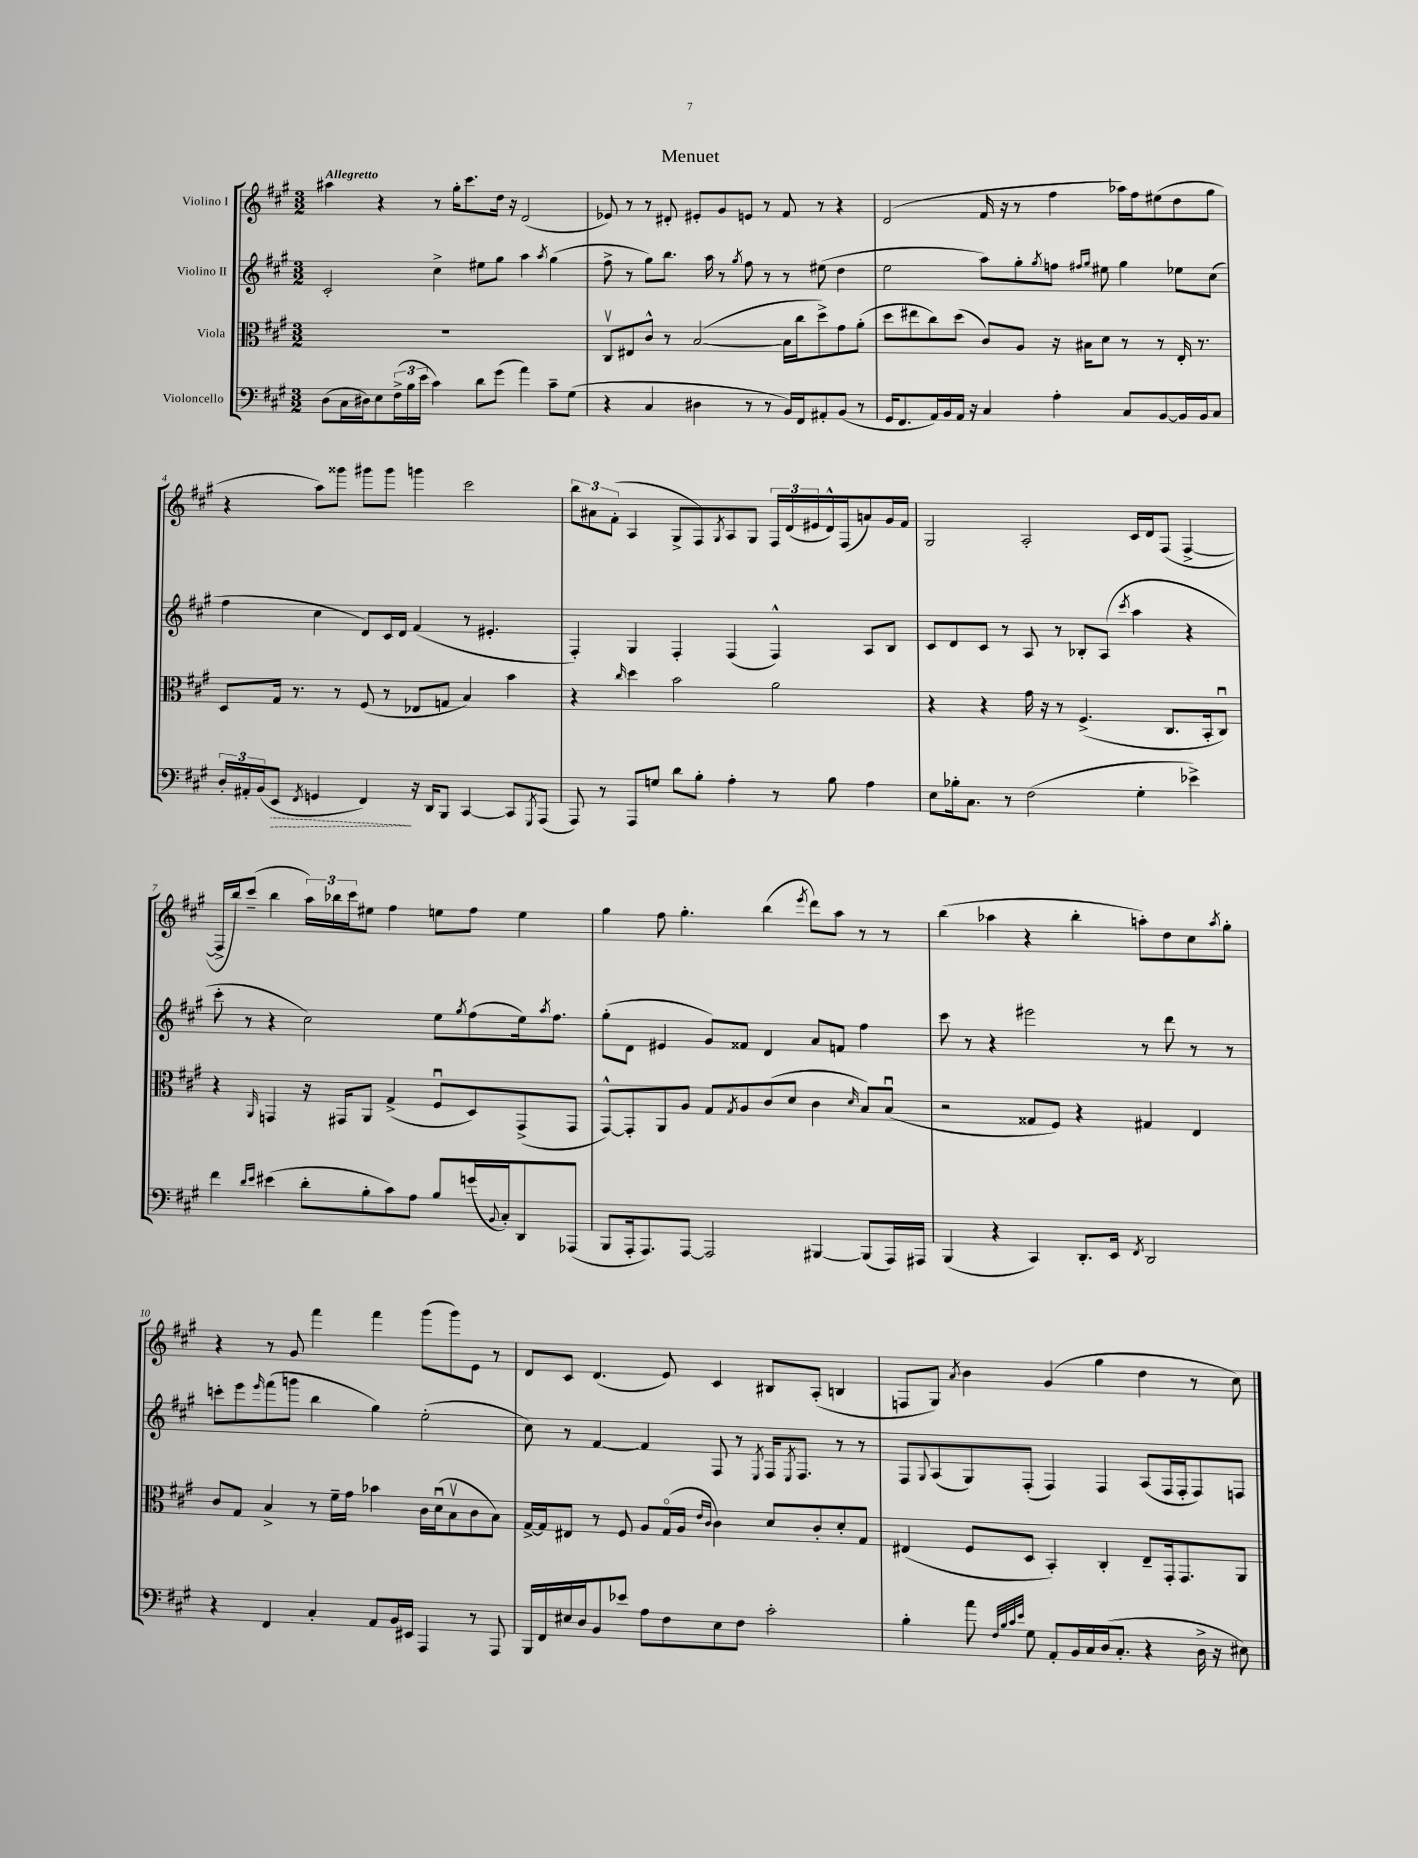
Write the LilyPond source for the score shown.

\header { title = "Menuet" }
<<
\new StaffGroup <<
\new Staff = "s0" \with { instrumentName = "Violino I" } {
    \clef treble \key a \major \numericTimeSignature \time 3/2 \tempo "Allegretto"
    ais''4 r4 r8 gis''16-. cis'''8. d''16 r16 d'2( |
    ees'8) r8 r8 dis'8-. eis'8-. gis'8 e'8 r8 fis'8 r8 r4 |
    d'2( fis'16 r16 r8 fis''4 aes''16) fis''16 eis''8( d''8 gis''8 |
    r4 a''8) gisis'''8 gis'''8 gis'''8 g'''4 cis'''2 |
    \tuplet 3/2 { b''8 ais'8 fis'8-.( } a4 gis8-> fis8) \acciaccatura { gis8 } a8 gis8 \tuplet 3/2 { fis16 d'16( eis'16 } d'16-^) fis16( a'8) gis'16 fis'16 |
    gis2 a2-. cis'16 d'16 fis8( fis4~-> |
    fis16-> b''16) cis'''8--( b''4 \tuplet 3/2 { a''16) bes''16 cis'''16 } eis''8 fis''4 e''8 fis''8 e''4 |
    gis''4 fis''8 gis''4.-. b''4( \acciaccatura { e'''8 } d'''8) a''8 r8 r8 |
    b''4( aes''4 r4 b''4-. a''8-.) d''8 cis''8 \acciaccatura { a''8 } gis''8-. |
    r4 r8 gis'8 fis'''4 fis'''4 gis'''8( gis'''8) e'8 r8 |
    d'8 cis'8 d'4.( e'8) cis'4 bis8 a8-.( b4 |
    f8 gis8) \acciaccatura { a'8 } b'4 gis'4( gis''4 d''4 r8 cis''8) \bar "|." |
}
\new Staff = "s1" \with { instrumentName = "Violino II" } {
    \clef treble \key a \major \numericTimeSignature \time 3/2
    cis'2-. cis''4-> eis''8 gis''8 a''4 \acciaccatura { a''8 } gis''4( |
    fis''8-> r8 gis''8) b''8. a''16 r8 \acciaccatura { gis''8 } fis''8 r8 r8 eis''8( d''4 |
    e''2 a''8) gis''8-. \acciaccatura { gis''8 } f''8 \grace { fis''16 gis''16 } eis''8 gis''4 ees''8 cis''8( |
    fis''4 cis''4 d'8) cis'16 d'16 fis'4( r8 eis'4.-. |
    fis4-.) gis4 fis4-. fis4( fis4-^) a8 b8 |
    cis'8 d'8 cis'8 r8 a8 r8 bes8-. a8( \acciaccatura { cis'''8 } a''4 r4 |
    cis'''8-. r8 r4 cis''2) e''8 \acciaccatura { gis''8 } fis''8( e''16) \acciaccatura { a''8 } fis''8. |
    gis''8-.( d'8 eis'4 gis'8) fisis'8 d'4 a'8 f'8 fis''4 |
    cis'''8 r8 r4 eis'''2 r8 d'''8 r8 r8 |
    c'''8-. e'''8 \grace { e'''16 } fis'''8( g'''8 b''4 gis''4) e''2-.( |
    cis''8) r8 fis'4~ fis'4 fis8 r8 \acciaccatura { e8 } fis16 \acciaccatura { e8 } fis8. r8 r8 |
    fis8 \appoggiatura { gis8 } a8( gis8) fis8-.( fis4) fis4 a8( fis16 fis16-. fis8) f8 \bar "|." |
}
\new Staff = "s2" \with { instrumentName = "Viola" } {
    \clef alto \key a \major \numericTimeSignature \time 3/2
    R1. |
    cis8\upbow eis8 cis'8-^ r8 b2~( b16 cis''16 d''8->) gis'8 a'8-.( |
    d''8 eis''8 cis''8) d''8( cis'8) a8 r16 bis16 d'8 r8 r8 e16-. r8. |
    d8 gis16 r8. r8 fis8( r8 ees8 g8 b4) b'4 |
    r4 \grace { cis''16 } d''4 b'2 a'2 |
    r4 r4 gis'16 r16 r8 fis4.->( cis8. b,16-. cis8\downbow) |
    r4 \grace { a,16 } g,4 r16 gis,16 a,8 gis4->( fis8\downbow d8) gis,8->( gis,8 |
    gis,8~-^) gis,8-. a,8 a8 gis8 \acciaccatura { gis8 } a8 cis'8( d'8 cis'4 \grace { d'16 } b8) b8\downbow( |
    r2 gisis8 fis8) r4 gis4 e4 |
    cis'8 gis8 b4-> r8 fis'16-- gis'16 bes'4 cis'16 d'16\downbow( b8\upbow cis'8 b8) |
    gis16~-> gis16 eis8 r8 fis8 a8 gis16\flageolet( a16 \grace { e'16 cis'16 } cis'4) d'8 cis'8-. d'8-. gis8 |
    eis4( fis8 d8 b,4-.) cis4-. eis8-- gis,16-. gis,8. a,8 \bar "|." |
}
\new Staff = "s3" \with { instrumentName = "Violoncello" } {
    \clef bass \key a \major \numericTimeSignature \time 3/2
    d8( cis16 dis16) e8 \tuplet 3/2 { fis16->( b16 e'16 } cis'4) d'8 gis'8( a'4) cis'8-- gis8( |
    r4 cis4 dis4 r8 r8 b,16) fis,16 ais,8-. b,8( r8 |
    gis,16 fis,8. a,16) b,16 a,16 r16 cis4 a4-. cis8 b,8~ b,16 b,16 cis8 |
    \tuplet 3/2 { d16-. ais,16-. b,16( } \once \override Hairpin.style = #'dashed-line e,8\> \acciaccatura { fis,8 } g,4 fis,4\!) r16 d,16 b,,8 cis,4~ cis,8 \acciaccatura { gis,,8 } a,,8( |
    a,,8) r8 a,,8 g8 d'8 b8-. a4-. r8 b8 a4 |
    e8 bes16-. cis8. r8 fis2( gis4-. ees'4->) |
    fis'4 \grace { d'16 e'16 } eis'4( d'8-. b8-. cis'8) a8 b8 g'16( \appoggiatura { b,8 } cis16-.) d,8 aes,,8( |
    b,,8 a,,16-. a,,8.) a,,8~ a,,2 bis,,4~ bis,,8( a,,16) ais,,16 |
    b,,4( r4 cis,4) d,8.-. e,16 \acciaccatura { fis,8 } d,2 |
    r4 fis,4 cis4-. a,8 b,16 eis,16 a,,4 r8 a,,8 |
    b,,16 fis,16 eis16 d16 b,8 ees'8 a8 fis8 eis8 fis8 cis'2-. |
    b4-. a'8 \grace { fis32 b32 cis'32 e'32 } gis8 a,8-. b,16 cis16 d16( cis8.-. r4 d16-> r16 eis8) \bar "|." |
}
>>
>>
